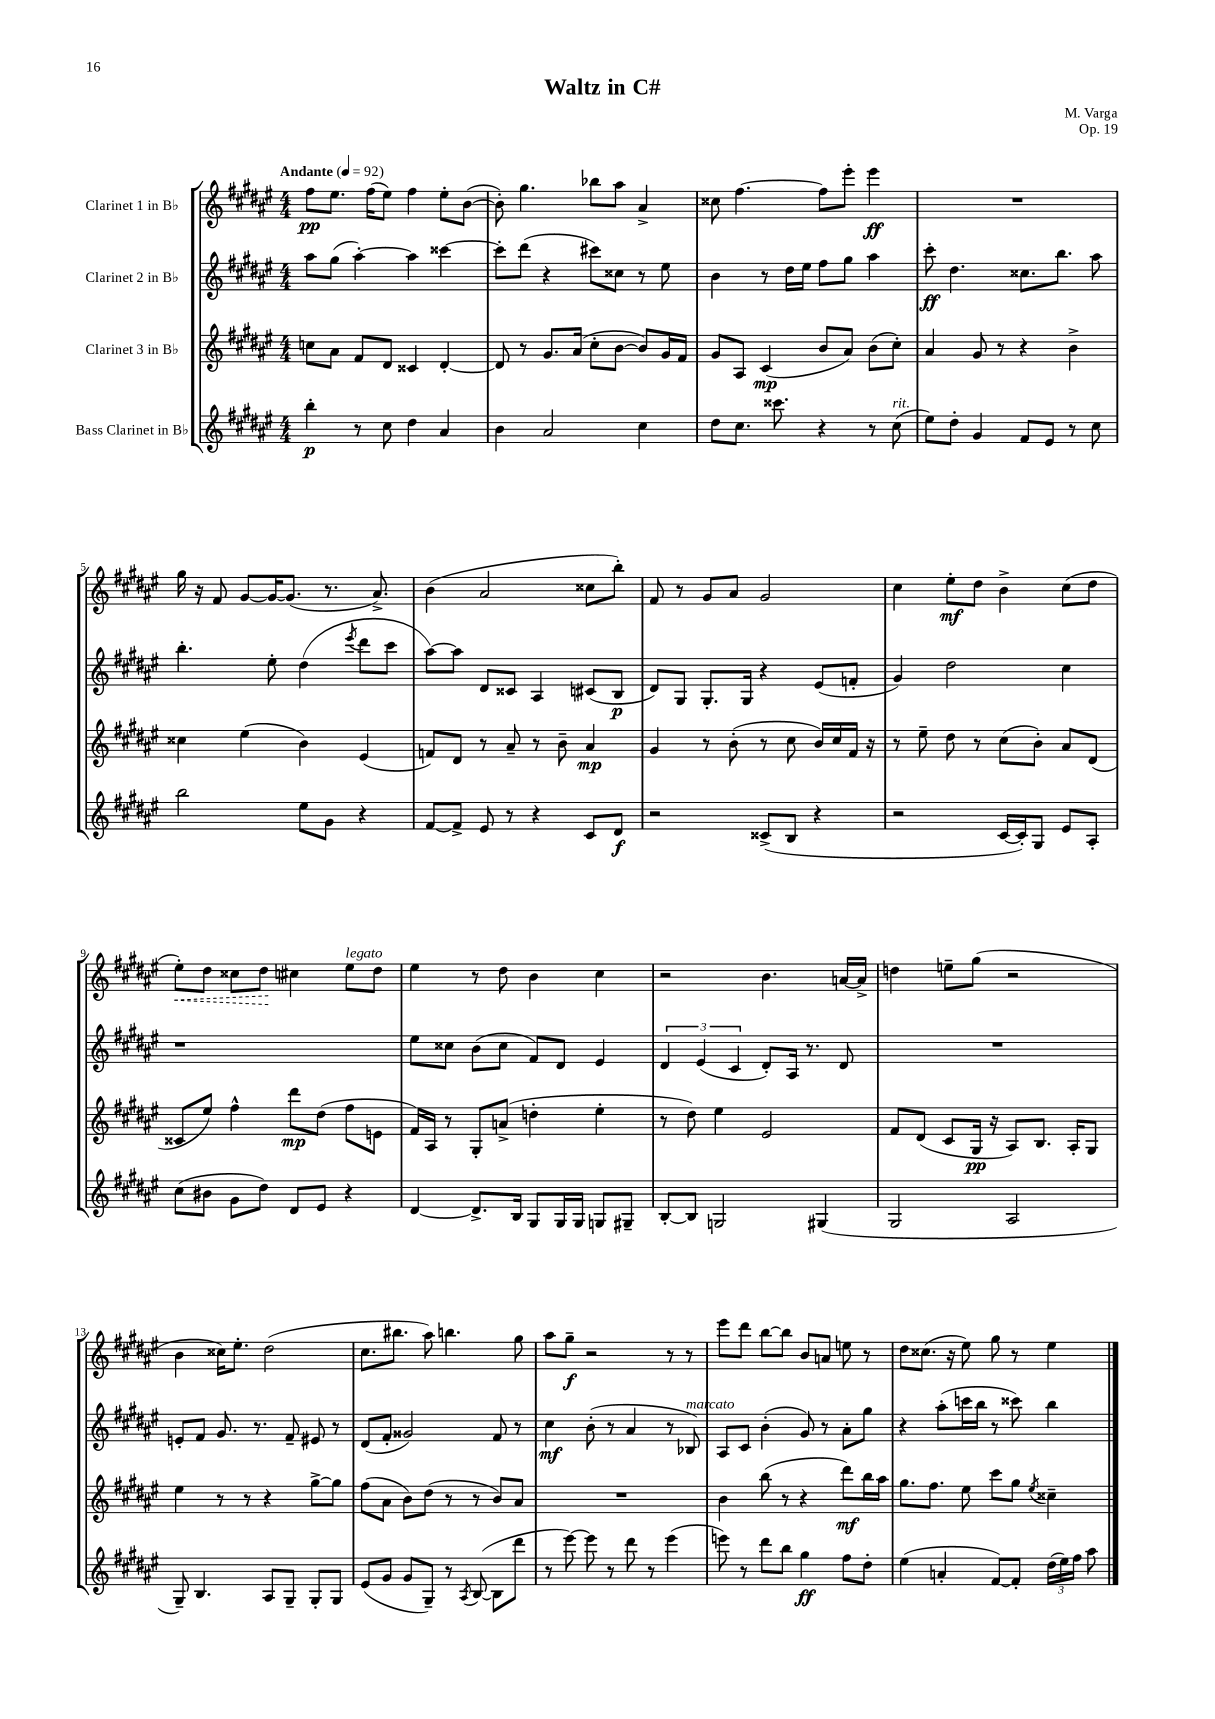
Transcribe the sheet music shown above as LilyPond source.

\header { title = "Waltz in C#" composer = "M. Varga" opus = "Op. 19" }
<<
\new StaffGroup <<
\new Staff = "s0" \with { instrumentName = "Clarinet 1 in Bb" } {
    \clef treble \key fis \major \numericTimeSignature \time 4/4 \tempo "Andante" 4 = 92
    \autoBeamOff fis''8[\pp eis''8.] fis''16[( eis''8]) fis''4 eis''8[-. b'8]~( |
    b'8-.) gis''4. bes''8[ ais''8] ais'4-> |
    cisis''8 fis''4.~ fis''8[ eis'''8]-. eis'''4\ff |
    R1 |
    gis''16 r16 fis'8 gis'8[~ gis'16~ gis'8.]( r8. ais'8.->) |
    b'4( ais'2 cisis''8[ b''8]-.) |
    fis'8 r8 gis'8[ ais'8] gis'2 |
    cis''4 eis''8[-.\mf dis''8] b'4-> cis''8[( dis''8] |
    \once \override Hairpin.style = #'dashed-line eis''8[-.\<) dis''8] cisis''8[ dis''8]\! cis''4 eis''8[^\markup { \italic "legato" } dis''8] |
    eis''4 r8 dis''8 b'4 cis''4 |
    r2 b'4. a'16[~ a'16]-> |
    d''4 e''8[-- gis''8]( r2 |
    b'4 cisis''16[) eis''8.]-. dis''2( |
    cis''8.[ bis''8.] ais''8) b''4. gis''8 |
    ais''8[ gis''8]--\f r2 r8 r8 |
    eis'''8[ dis'''8] b''8[~ b''8] b'8[ a'8] e''8 r8 |
    dis''8[ cisis''8.]( r16 eis''8) gis''8 r8 eis''4 \bar "|." |
}
\new Staff = "s1" \with { instrumentName = "Clarinet 2 in Bb" } {
    \clef treble \key fis \major \numericTimeSignature \time 4/4
    \autoBeamOff ais''8[ gis''8]( ais''4~-.) ais''4 cisis'''4~ |
    cisis'''8[-. dis'''8]( r4 cis'''8[) cisis''8] r8 eis''8 |
    b'4 r8 dis''16[ eis''16] fis''8[ gis''8] ais''4 |
    cis'''8-.\ff dis''4. cisis''8.[ b''8.] ais''8 |
    b''4.-. eis''8-. dis''4( \acciaccatura { eis'''8 } dis'''8[ cis'''8] |
    ais''8[~) ais''8] dis'8[ cisis'8] ais4 cis'8[( b8]\p |
    dis'8[) gis8] gis8.[-. gis16] r4 eis'8[( f'8]-. |
    gis'4) dis''2 cis''4 |
    r1 |
    eis''8[ cisis''8] b'8[( cisis''8] fis'8[) dis'8] eis'4 |
    \tuplet 3/2 { dis'4 eis'4( cis'4 } dis'8[-.) ais16] r8. dis'8 |
    R1 |
    e'8[-. fis'8] gis'8. r8. fis'8-- eis'8 r8 |
    dis'8[( fis'8]-. gisis'2) fis'8 r8 |
    cis''4\mf b'8-.( r8 ais'4 r8 bes8^\markup { \italic "marcato" }) |
    ais8[ cis'8] b'4-.( gis'8) r8 ais'8[-. gis''8] |
    r4 ais''8[-.( c'''16 b''16] r8 cisis'''8) b''4 \bar "|." |
}
\new Staff = "s2" \with { instrumentName = "Clarinet 3 in Bb" } {
    \clef treble \key fis \major \numericTimeSignature \time 4/4
    \autoBeamOff c''8[ ais'8] fis'8[ dis'8] cisis'4 dis'4~-. |
    dis'8 r8 gis'8.[ ais'16]( cis''8[-. b'8]~ b'8[) gis'16 fis'16] |
    gis'8[ ais8] cis'4\mp( b'8[ ais'8]) b'8[( cis''8]-.) |
    ais'4 gis'8 r8 r4 b'4-> |
    cisis''4 eis''4( b'4) eis'4( |
    f'8[) dis'8] r8 ais'8-- r8 b'8-- ais'4\mp |
    gis'4 r8 b'8-.( r8 cis''8 b'16[) cis''16 fis'16] r16 |
    r8 eis''8-- dis''8 r8 cis''8[( b'8]-.) ais'8[ dis'8]( |
    cisis'8[ eis''8]) fis''4-^ dis'''8[\mp dis''8]( fis''8[ e'8] |
    fis'16[) ais16] r8 gis8[-. a'8]->( d''4-. eis''4-. |
    r8 dis''8) eis''4 eis'2 |
    fis'8[ dis'8]( cis'8[ gis16]\pp r16 ais8[) b8.] ais16[-. gis8] |
    eis''4 r8 r8 r4 gis''8[~-> gis''8] |
    fis''8[( ais'8] b'8[) dis''8]( r8 r8 b'8[) ais'8] |
    R1 |
    b'4 b''8( r8 r4 dis'''8[\mf) b''16 ais''16] |
    gis''8.[ fis''8.] eis''8 cis'''8[ gis''8] \acciaccatura { eis''8 } cisis''4-- \bar "|." |
}
\new Staff = "s3" \with { instrumentName = "Bass Clarinet in Bb" } {
    \clef treble \key fis \major \numericTimeSignature \time 4/4
    \autoBeamOff b''4-.\p r8 cis''8 dis''4 ais'4 |
    b'4 ais'2 cis''4 |
    dis''8[ cis''8.] cisis'''8. r4 r8 cis''8^\markup { \italic "rit." }( |
    eis''8[) dis''8]-. gis'4 fis'8[ eis'8] r8 cis''8 |
    b''2 eis''8[ gis'8] r4 |
    fis'8[~ fis'8]-> eis'8 r8 r4 cis'8[ dis'8]\f |
    r2 cisis'8[->( b8] r4 |
    r2 cis'16[~ cis'16-.) gis8] eis'8[ ais8]-. |
    cis''8[( bis'8] gis'8[ dis''8]) dis'8[ eis'8] r4 |
    dis'4~ dis'8.[-> b16] gis8[ gis16 gis16] g8[ gis8]-- |
    b8[~-. b8] g2 gis4( |
    gis2 ais2 |
    gis8--) b4. ais8[ gis8]-- gis8[-. gis8] |
    eis'8[( gis'8] gis'8[ gis8]--) r8 \acciaccatura { ais8 } b8~( b8[ dis'''8] |
    r8 eis'''8~) eis'''8 r8 dis'''8 r8 eis'''4( |
    e'''8) r8 dis'''8[ b''8] gis''4\ff fis''8[ dis''8]-. |
    eis''4( a'4-. fis'8[~) fis'8]-. \tuplet 3/2 { dis''16[( eis''16) fis''16] } ais''8 \bar "|." |
}
>>
>>
